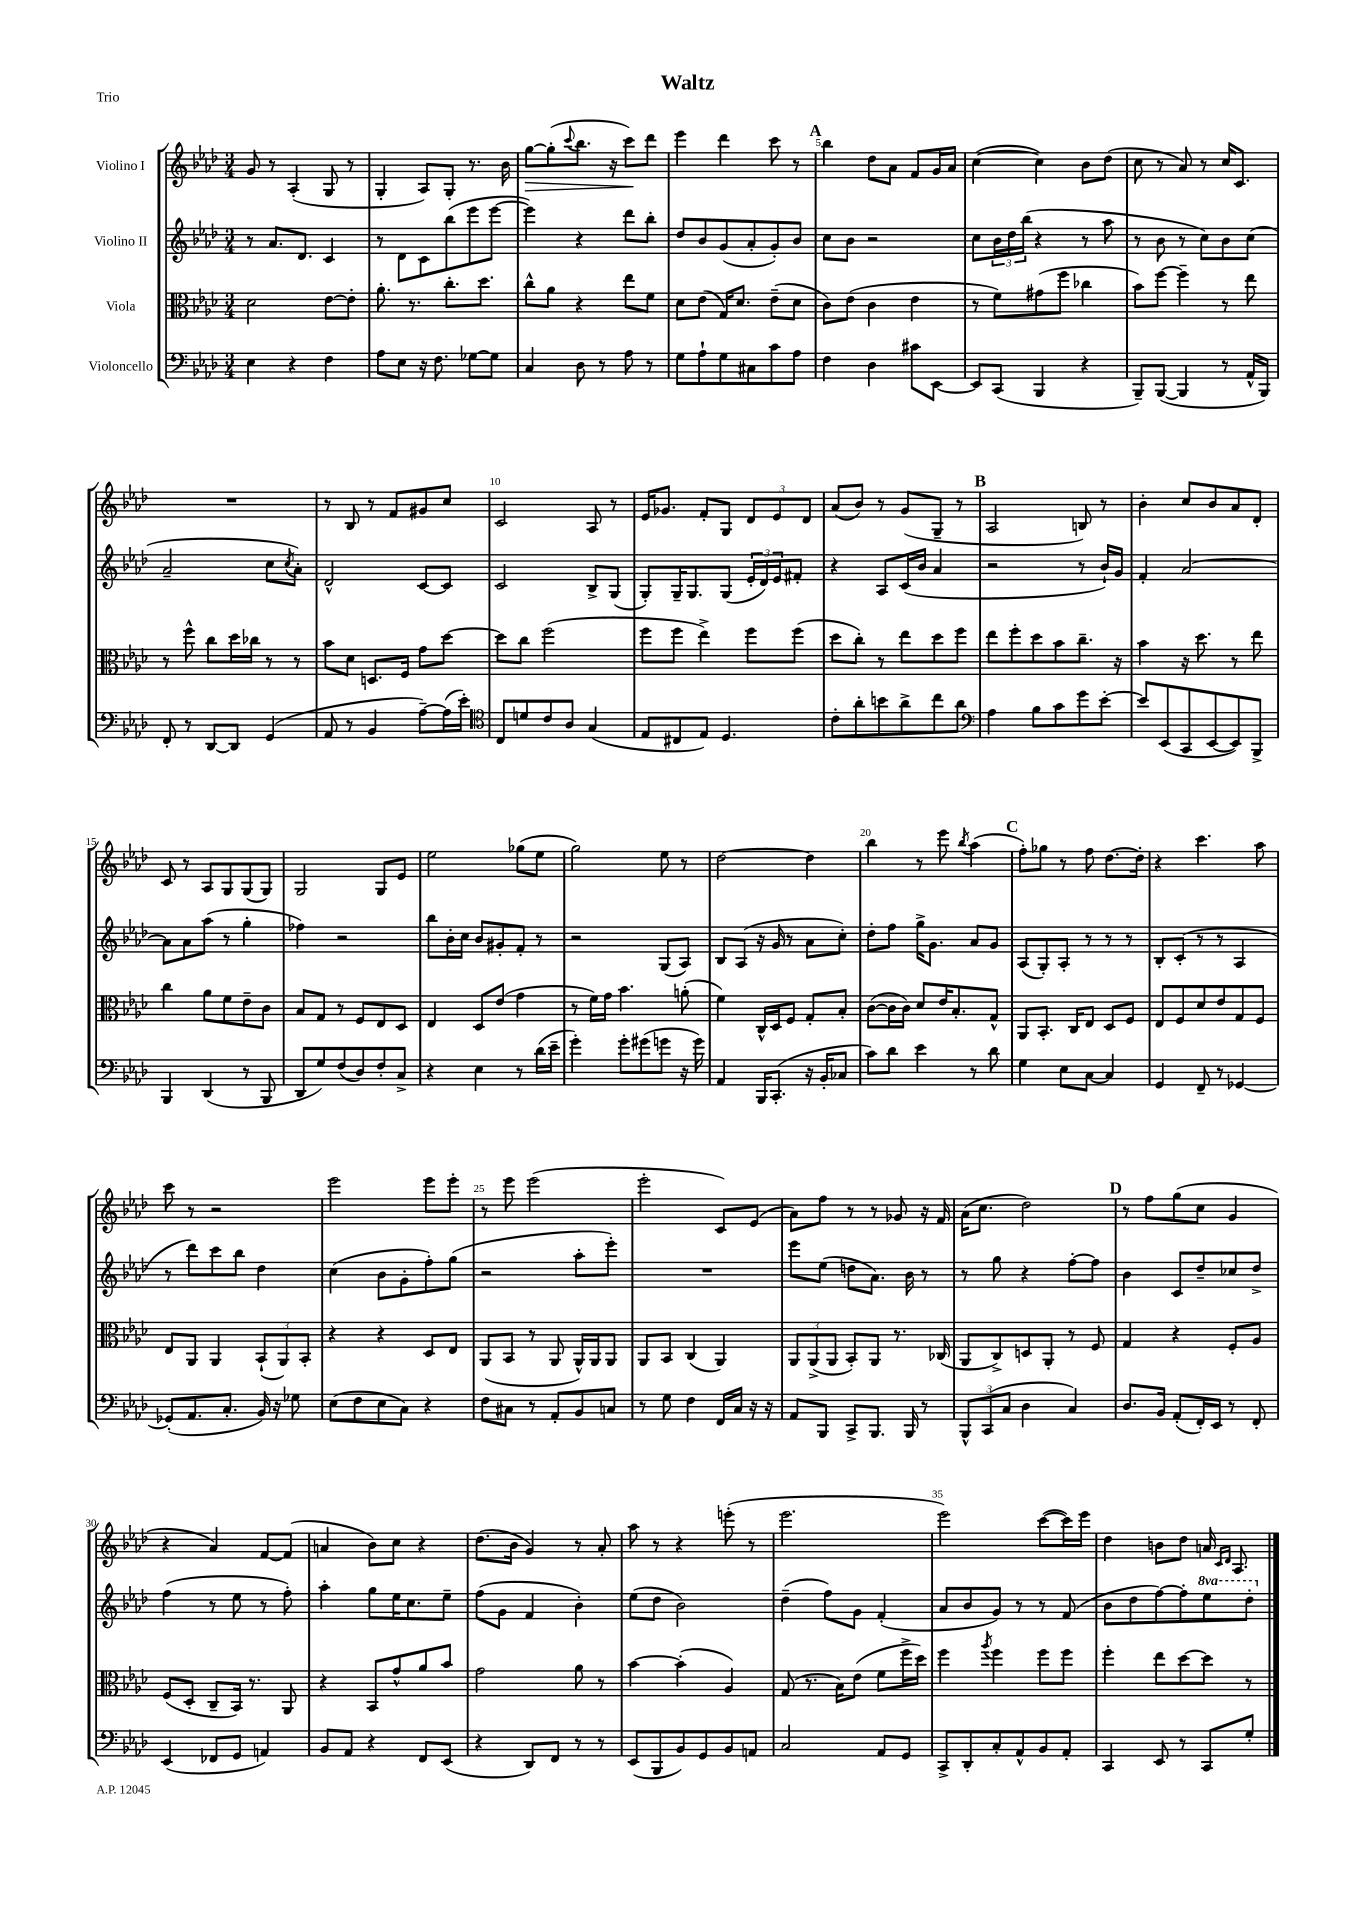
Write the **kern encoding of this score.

**kern	**kern	**kern	**kern
*staff4	*staff3	*staff2	*staff1
*clefF4	*clefC3	*clefG2	*clefG2
*k[b-e-a-d-]	*k[b-e-a-d-]	*k[b-e-a-d-]	*k[b-e-a-d-]
*M3/4	*M3/4	*M3/4	*M3/4
4E-	2d-	8r	8g
.	.	8.a-	8r
4r	.	.	(4A-'
.	.	8.d-	.
4F	[8e-	4c	8G
.	8e-']	.	8r
=	=	=	=
8A-	8.a-'	8r	4G'
8E-	.	8d-	.
.	8.r	.	.
16r	.	8c	8A-)
8.F	.	.	.
.	8.cc'	(8bb-	8G'
[8G-	.	8eee-	8.r
.	8.dd-	.	.
8G-]	.	[8eee-	.
.	.	.	16b-
=	=	=	=
4C	8cc^^	4eee-])	[8gg
.	8a-	.	(8gg']
.	.	.	8qqccc
8D-	4r	4r	8.bb-
8r	.	.	.
.	.	.	16r
8A-	8ee-	8ddd-	8ccc)
8r	8f	8bb-'	8ddd-
=	=	=	=
8G	8d-	8dd-	4eee-
8A-`	(8e-	8b-	.
8G	16G)	(8g	4ddd-
.	8.d-	.	.
8C#	.	8a-'	.
8c	(8e-~	8g')	8ccc
8A-	8d-	8b-	8r
=	=	=	=
4F	8c)	8cc	4bb-
.	(8e-	8b-	.
4D-	4c	2r	8dd-
.	.	.	8a-
8c#	4e-	.	8f
[8EE-	.	.	16g
.	.	.	16a-
=	=	=	=
8EE-]	8r	8cc	([4cc
(8CC	8f)	24b-	.
.	.	24dd-	.
.	.	(24bb-	.
4BBB-	(8g#	4r	4cc])
.	8ff	.	.
4r	4cc-	8r	8b-
.	.	8aa-	(8dd-
=	=	=	=
8BBB-~)	8b-)	8r	8cc
([8BBB-	[8ff	8b-	8r
4BBB-]	4ff~]	8r	8a-)
.	.	8cc)	8r
8r	8r	8b-	16cc
.	.	.	8.c
16AA-^^	8ee-	(8cc	.
16BBB-)	.	.	.
=	=	=	=
8FF'	8r	2a-~	2.r
8r	8ff^^	.	.
[8DD-	8cc	.	.
8DD-]	16dd-	.	.
.	16cc-	.	.
(4GG	8r	8cc	.
.	.	8qcc	.
.	8r	8a-')	.
=	=	=	=
8AA-	8b-	2d-^^	8r
8r	8d-	.	8B-
4BB-	8.D	.	8r
.	.	.	8f
.	16F	.	.
[8A-~)	8g	[8c	8g#
(16A-]	[8dd-	8c]	8cc
16e-')	.	.	.
=	=	=	=
*clefC4	*	*	*
8C	8dd-]	2c	2c
8d	8cc	.	.
8c	(2ff	.	.
8A-	.	.	.
(4G	.	8B-^	8A-
.	.	(8G	8r
=	=	=	=
8E-	8ff	8G')	16e-
.	.	.	8.g-
8C#	8ff	16G~	.
.	.	8.G	.
8E-)	4ee-^)	.	8f'
4.D-	.	(8G	8G
.	8ff	24e-'	12d-
.	.	24d-)	.
.	.	24e-	12e-
.	(8ff	8f#'	.
.	.	.	12d-
=	=	=	=
8c'	8dd-	4r	(8a-
8a-'	8cc')	.	8b-)
8b	8r	8A-	8r
8a-^	8ee-	(16c	(8g
.	.	16b-	.
8cc	8dd-	4a-	8G~
8a-	8ff	.	8r
=	=	=	=
*clefF4	*	*	*
4A-	8ee-	2r	2A-
.	8ff'	.	.
8B-	8dd-	.	.
8c	8b-	.	.
8g	8.cc~	8r	8B)
[8e-'	.	16b-`)	8r
.	16r	16g	.
=	=	=	=
8e-]	4b-	4f'	4b-'
(8EE-	.	.	.
8CC	16r	[2a-	8cc
.	8.dd-	.	.
[8EE-	.	.	8b-
8EE-])	8r	.	8a-
8BBB-^	8ee-	.	8d-'
=	=	=	=
4BBB-	4cc	8a-]	8c
.	.	8a-	8r
(4DD-	8a-	(8aa-	8A-
.	8f	8r	8G
8r	8e-~	4gg'	(8G
8BBB-	8c	.	8G)
=	=	=	=
8DD-	8B-	4ff-)	2G
8G)	8G	.	.
(8F	8r	2r	.
8D-)	8F	.	.
8F'	8E-	.	8G
8C^	8D-	.	8e-
=	=	=	=
4r	4E-	8bb-	2ee-
.	.	16b-'	.
.	.	16cc	.
4E-	8D-	8b-	.
.	(8e-	8g#'	.
8r	4g	8f'	(8gg-
(16d-	.	8r	8ee-
16e-~	.	.	.
=	=	=	=
4g')	8r	2r	2gg)
.	16f)	.	.
.	16g	.	.
8g'	4.b-	.	.
(8g#	.	.	.
8g	.	(8G	8ee-
16r	(8a'	8A-)	8r
16g)	.	.	.
=	=	=	=
4AA-	4f)	8B-	[2dd-
.	.	(8A-	.
16BBB-	16C^^	16r	.
(8.CC'	16D-	16g	.
.	8F	8r	.
16r	8G'	8a-	4dd-]
16BB-'	.	.	.
8C-	8B-'	8cc')	.
=	=	=	=
8c)	([8c	8dd-'	4bb-
8d-	16c]	8ff	.
.	16c)	.	.
4e-	8d-	16gg^	8r
.	.	8.g	.
.	16e-	.	8eee-
.	8.B-'	.	.
.	.	.	8qbb-
8r	.	8a-	(4aa-
8d-	8G^^	8g	.
=	=	=	=
4G	8AA-	(8A-	8ff')
.	8.BB-'	8G')	8gg-
8E-	.	8A-'	8r
.	16C	.	.
[8C	8E-	8r	8ff
4C]	8D-	8r	[8.dd-
.	8F	8r	.
.	.	.	16dd-']
=	=	=	=
4GG	8E-	8B-'	4r
.	8F	(8c'	.
8FF~	8d-	8r	4.ccc
8r	8e-	8r	.
[4GG-	8G	4A-	.
.	8F	.	8aa-
=	=	=	=
(8GG-']	8E-	8r	8ccc
8.AA-	8AA-	8ddd-)	8r
.	4AA-	8ccc	2r
8.C'	.	.	.
.	.	8bb-	.
16BB-)	(12BB-`	4dd-	.
16r	.	.	.
.	12AA-)	.	.
8G-	.	.	.
.	12BB-'	.	.
=	=	=	=
(8E-	4r	(4cc	2eee-
8F	.	.	.
8E-	4r	8b-	.
8C)	.	8g'	.
4r	8D-	8ff')	8eee-
.	8E-	(8gg	8eee-'
=	=	=	=
8F	(8AA-	2r	8r
8C#	8BB-	.	8eee-
8r	8r	.	(2eee-
8AA-'	8AA-	.	.
8BB-	16AA-^^)	8aa-'	.
.	16AA-	.	.
8C	8AA-	8eee-')	.
=	=	=	=
8r	8AA-	2.r	2eee-'
8G	8BB-	.	.
4F	(4C	.	.
16FF	4AA-)	.	8c)
16C	.	.	.
16r	.	.	(8e-
16r	.	.	.
=	=	=	=
8AA-	12AA-	8eee-	8a-)
.	(12AA-^	.	.
8BBB-	.	(8ee-	8ff
.	12AA-	.	.
8CC^	8BB-')	8dd	8r
8.BBB-	8AA-	8.a-)	8r
.	8.r	.	8g-
16BBB-	.	16b-	.
8r	.	8r	16r
.	(16C-	.	16f
=	=	=	=
12BBB-^^	8AA-	8r	(16a-
.	.	.	8.cc
(12CC	.	.	.
.	8C^)	8gg	.
12C	.	.	.
4D-	8D	4r	2dd-)
.	8AA-'	.	.
4C)	8r	[8ff'	.
.	8F	8ff]	.
=	=	=	=
8.D-	4G	4b-	8r
.	.	.	8ff
16BB-	.	.	.
(8AA-'	4r	8c	(8gg
16FF')	.	8dd-~	8cc
16EE-	.	.	.
8r	8F'	8cc-	4g
8FF'	8A-	8dd-^	.
=	=	=	=
(4EE-	(8F	(4ff	4r
.	8D-'	.	.
8FF-	8C~	8r	4a-)
8GG	16BB-)	8ee-	.
.	8.r	.	.
4AA)	.	8r	[8f
.	8AA-	8ff')	(8f]
=	=	=	=
8BB-	4r	4aa-'	4a
8AA-	.	.	.
4r	8BB-	8gg	8b-)
.	8g^^	16ee-	8cc
.	.	8.cc	.
8FF	8a-	.	4r
(8EE-	8b-	8ee-~	.
=	=	=	=
4r	2g	(8ff	(8.dd-
.	.	8g	.
.	.	.	16b-
8DD-)	.	4f	4g)
8FF	.	.	.
8r	8a-	4b-')	8r
8r	8r	.	8a-'
=	=	=	=
(8EE-	[4b-	(8ee-	8aa-
8BBB-	.	8dd-	8r
8BB-)	(4b-']	2b-)	4r
8GG	.	.	.
8BB-	4A-)	.	(8eee'
8AA	.	.	8r
=	=	=	=
2C	(8G	(4dd-~	2.eee-
.	8.r	.	.
.	.	8ff)	.
.	16B-)	.	.
.	(8e-	8g	.
8AA-	8f	(4f'	.
8GG	16ff^	.	.
.	16dd-)	.	.
=	=	=	=
8CC^	4ff	8a-	2eee-)
8DD-'	.	8b-	.
.	8qaa-	.	.
8C'	4ff	8g)	.
8AA-^^	.	8r	.
8BB-	8ff	8r	([8ccc
8AA-'	8ff	(8f	16ccc])
.	.	.	16eee-
=	=	=	=
4CC	4ff'	8b-	4dd-
.	.	8dd-	.
8EE-	8ee-	[8ff)	8b
8r	[8dd-	8ff']	8dd-
8CC	8dd-]	8eee-	16a
.	.	.	16qqc
.	.	.	16qqd-
.	.	.	8.A-
8G'	8r	8ddd-'	.
==	==	==	==
*-	*-	*-	*-
